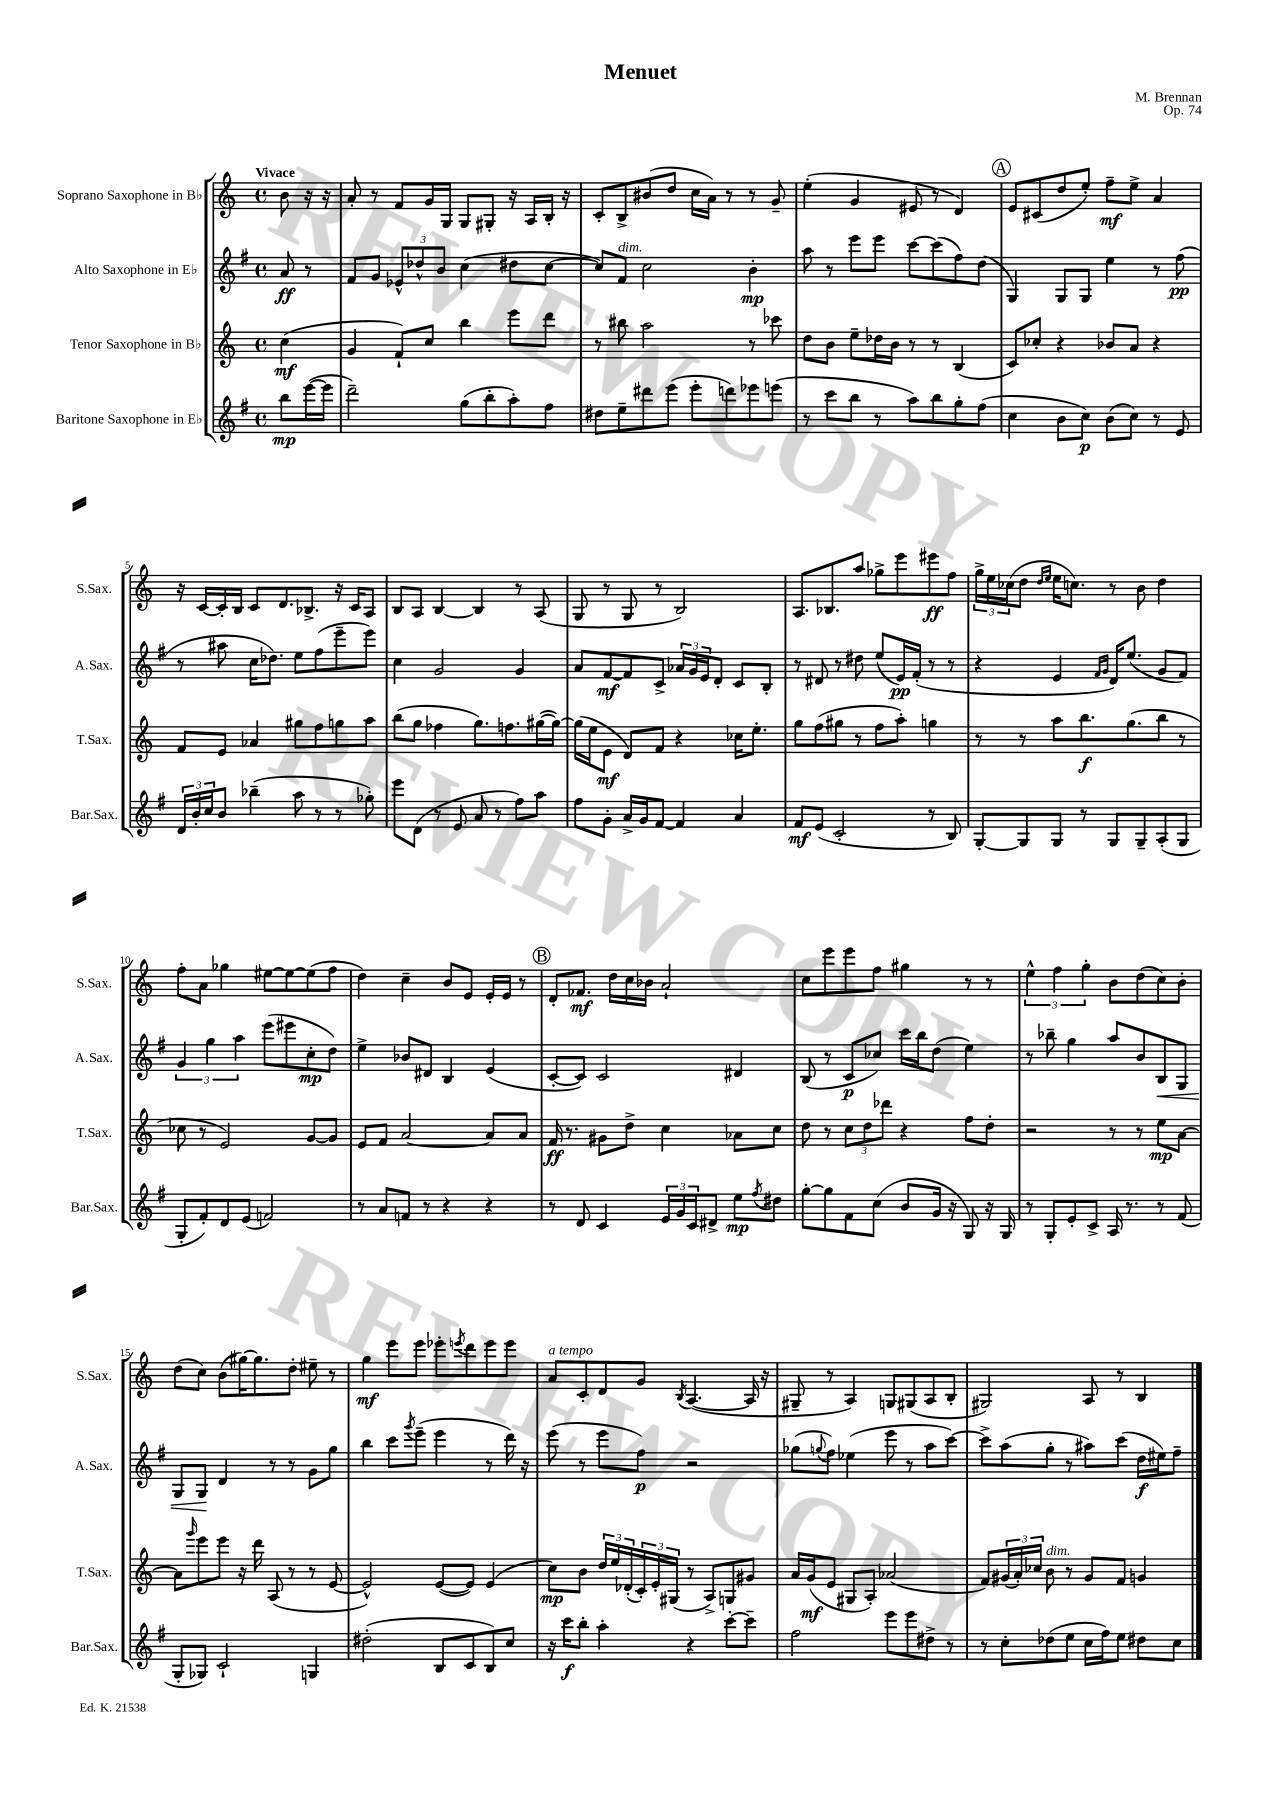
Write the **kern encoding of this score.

**kern	**dynam	**kern	**dynam	**kern	**dynam	**kern	**dynam
*part4	*part4	*part3	*part3	*part2	*part2	*part1	*part1
*staff4	*staff4	*staff3	*staff3	*staff2	*staff2	*staff1	*staff1
*I"Baritone Saxophone in E♭	*	*I"Tenor Saxophone in B♭	*	*I"Alto Saxophone in E♭	*	*I"Soprano Saxophone in B♭	*
*I'Bar.Sax.	*	*I'T.Sax.	*	*I'A.Sax.	*	*I'S.Sax.	*
*clefG2	*	*clefG2	*	*clefG2	*	*clefG2	*
*k[f#]	*	*k[]	*	*k[f#]	*	*k[]	*
*M4/4	*	*M4/4	*	*M4/4	*	*M4/4	*
*met(c)	*	*met(c)	*	*met(c)	*	*met(c)	*
=	=	=	=	=	=	=	=
!	!	!	!	!	!	!LO:TX:a:B:t=Vivace	!
8bb\L	mp	(4cc\	mf	8a/	ff	8b\	.
([16eee\L	.	.	.	8r	.	16r	.
16eee\JJ]	.	.	.	.	.	16r	.
=1	=1	=1	=1	=1	=1	=1	=1
2ddd~\)	.	4g/	.	8f#/L	.	8a'/	.
.	.	.	.	8g/J	.	8r	.
.	.	8f`/L)	.	12e-X^^/L	.	8f/L	.
.	.	.	.	12dd-X^^/	.	.	.
.	.	8cc/J	.	.	.	16g/L	.
.	.	.	.	12b/J	.	.	.
.	.	.	.	.	.	16G/JJ	.
(8gg\L	.	4bb\	.	(4cc\	.	8G/L	.
8bb'\	.	.	.	.	.	8G#X'/J	.
8aa'\)	.	8eee\L	.	8dd#X\L	.	16r	.
.	.	.	.	.	.	16A/LL	.
8ff#\J	.	8ddd\J	.	[8cc\J	.	16B'/JJ	.
.	.	.	.	.	.	16r	.
=2	=2	=2	=2	=2	=2	=2	=2
8dd#X\L	.	8r	.	8cc/L])	.	8c'/L	.
!	!	!	!	!LO:TX:a:i:t=dim.	!	!	!
8ee~\	.	8bb#X\	.	8f#/J	.	8B^/	.
8ddd#X\	.	2aa\	.	2cc\	.	(8b#X/	.
(8eee\J	.	.	.	.	.	8dd/J	.
8eee'\L	.	.	.	.	.	16cc\LL	.
.	.	.	.	.	.	16a\JJ)	.
8dddn\)	.	.	.	.	.	8r	.
8eee-X\	.	8r	.	4b'\	mp	8r	.
(8eeen\J	.	8ccc-X\	.	.	.	8g~/	.
=3	=3	=3	=3	=3	=3	=3	=3
8r	.	8dd\L	.	8aa\	.	(4ee'\	.
8ccc\L	.	8b\J	.	8r	.	.	.
8bb\J	.	8ee~\L	.	8eee\L	.	4g/	.
8r	.	16dd-X\L	.	8eee\J	.	.	.
.	.	16b\JJ	.	.	.	.	.
8aa\L)	.	8r	.	[8ccc\L	.	8e#X/	.
8bb\	.	8r	.	(8ccc\]	.	8r	.
8gg'\	.	(4B/	.	8ff#\)	.	4d/)	.
(8ff#\J	.	.	.	(8dd\J	.	.	.
!!LO:REH:place=s1:t=A
=4	=4	=4	=4	=4	=4	=4	=4
4cc\	.	8c/L)	.	4G/)	.	8e/L	.
.	.	8cc-X'/J	.	.	.	(8c#X/	.
8b\L	.	4r	.	8G/L	.	8dd/	.
8cc\J)	p	.	.	8G/J	.	8ee'/J)	.
(8b\L	.	8b-X/L	.	4ee\	.	8ff~\L	mf
8cc\J)	.	8a/J	.	.	.	8ee^\J	.
8r	.	4r	.	8r	.	4a/	.
8e/	.	.	.	(8ff#\	pp	.	.
!!LO:LB:g=z
=5	=5	=5	=5	=5	=5	=5	=5
24d/LL	.	8f/L	.	8r	.	16r	.
24b'/	.	.	.	.	.	.	.
.	.	.	.	.	.	[16c/LL	.
24cc/J	.	.	.	.	.	.	.
8b/J	.	8e/J	.	8aa#X\	.	16c'/]	.
.	.	.	.	.	.	16B/JJ	.
(4bb-X~\	.	4a-X/	.	16cc\KL	.	8c/L	.
.	.	.	.	8.dd-X\J)	.	.	.
.	.	.	.	.	.	8.d/	.
8aa\	.	8gg#X\L	.	8ee\L	.	.	.
.	.	.	.	.	.	8.B-X^/J	.
8r	.	8ff\	.	(8ff#\	.	.	.
8r	.	8ggn\	.	8eee~\	.	16r	.
.	.	.	.	.	.	16c/KL	.
8gg-X'\)	.	8aa\J	.	8eee\J)	.	8A/J	.
=6	=6	=6	=6	=6	=6	=6	=6
8eee\L	.	(8bb\L	.	4cc\	.	8B/L	.
(8d\J	.	8gg\J	.	.	.	8A/J	.
8r	.	4ff-X\	.	2g/	.	[4B/	.
8e/	.	.	.	.	.	.	.
8a/	.	8.gg\L)	.	.	.	4B/]	.
8r	.	.	.	.	.	.	.
.	.	8.ffn\	.	.	.	.	.
8ff#\L)	.	.	.	4g/	.	8r	.
8aa\J	.	([16gg#X\L	.	.	.	(8A/	.
.	.	16gg#\JJ_)	.	.	.	.	.
=7	=7	=7	=7	=7	=7	=7	=7
8ff#\L	.	(16gg#\LL]	.	8a/L	.	8G/	.
.	.	16ee\J	.	.	.	.	.
8g'\J	.	8e\J	mf	[8f#/	mf	8r	.
16a^/LL	.	8d/L)	.	8f#/]	.	8G/	.
16g/J	.	.	.	.	.	.	.
[8f#/J	.	8f/J	.	8c^/J	.	8r	.
4f#/]	.	4r	.	24a-X/LL	.	2B/)	.
.	.	.	.	24g/	.	.	.
.	.	.	.	24e/J	.	.	.
.	.	.	.	8d'/J	.	.	.
4a/	.	16cc-X\KL	.	8c/L	.	.	.
.	.	8.ee'\J	.	.	.	.	.
.	.	.	.	8B'/J	.	.	.
=8	=8	=8	=8	=8	=8	=8	=8
8f#/L	mf	8gg\L	.	8r	.	8.A/L	.
(8e/J	.	(8ff\	.	8d#X/	.	.	.
.	.	.	.	.	.	8.B-X/	.
2c'/	.	8gg#X\J	.	8r	.	.	.
.	.	8r	.	8dd#X\	.	8aa/J	.
.	.	8ff\L	.	(8ee/L	.	8gg-X^\L	.
.	.	8aa'\J)	.	16e/L)	pp	8eee\	.
.	.	.	.	(16f#'/JJ	.	.	.
8r	.	4ggn\	.	8r	.	8eee#X\	ff
8B/)	.	.	.	8r	.	8ff\J	.
=9	=9	=9	=9	=9	=9	=9	=9
[8G'/L	.	8r	.	4r	.	24gg^\LL	.
.	.	.	.	.	.	24ee\	.
.	.	.	.	.	.	(24cc-X\J	.
8G/]	.	8r	.	.	.	8dd\J	.
.	.	.	.	.	.	16qqdd/LL	.
.	.	.	.	.	.	16qqee/JJ	.
8G/J	.	8aa\L	.	4e/	.	16ee\KL	.
.	.	.	.	.	.	8.ccn\J)	.
8r	.	8.bb\	f	.	.	.	.
.	.	.	.	16qqf#/LL	.	.	.
.	.	.	.	16qqg/JJ	.	.	.
8G/L	.	.	.	16d/KL)	.	8r	.
.	.	(8.gg\	.	(8.ee/J	.	.	.
8G~/	.	.	.	.	.	8b\	.
(8A'/	.	8bb\J	.	8g/L	.	4dd\	.
8G/J	.	8r	.	8f#/J)	.	.	.
!!LO:LB:g=z
=10	=10	=10	=10	=10	=10	=10	=10
8G'/L	.	8cc-X\	.	6g/	.	8ff'\L	.
8f#'/)	.	8r	.	.	.	8a\J	.
.	.	.	.	6gg\	.	.	.
8d/	.	2e/)	.	.	.	4gg-X\	.
.	.	.	.	6aa\	.	.	.
(8e/J	.	.	.	.	.	.	.
2fn/)	.	.	.	(8eee\L	.	[8ee#X\L	.
.	.	.	.	8eee#X\	.	8ee#\_	.
.	.	[8g/L	.	8cc'\	mp	(8ee#\]	.
.	.	8g/J]	.	8dd\J)	.	8ff\J	.
=11	=11	=11	=11	=11	=11	=11	=11
8r	.	8e/L	.	4ee^\	.	4dd\)	.
8a/L	.	8f/J	.	.	.	.	.
8fn/J	.	[2a/	.	8b-X/L	.	4cc~\	.
8r	.	.	.	8d#X/J	.	.	.
4r	.	.	.	4B/	.	8b/L	.
.	.	.	.	.	.	8e/J	.
4r	.	8a/L]	.	(4e/	.	16e'/LL	.
.	.	.	.	.	.	16e/JJ	.
.	.	8a/J	.	.	.	8r	.
!!LO:REH:place=s1:t=B
=12	=12	=12	=12	=12	=12	=12	=12
8r	.	16f/	ff	[8c'/L	.	8d'/L	.
.	.	8.r	.	.	.	.	.
8d/	.	.	.	8c/J])	.	8.f-X/J	mf
4c/	.	8g#X\L	.	2c/	.	.	.
.	.	.	.	.	.	16dd\LL	.
.	.	8dd^\J	.	.	.	16cc\	.
.	.	.	.	.	.	16b-X\JJ	.
24e/LL	.	4cc\	.	.	.	2a`/	.
24g/	.	.	.	.	.	.	.
24c/J	.	.	.	.	.	.	.
8d#X^/J	.	.	.	.	.	.	.
8ee\L	mp	8a-X\L	.	4d#X/	.	.	.
8qff#/	.	.	.	.	.	.	.
8dd#X\J	.	8cc\J	.	.	.	.	.
=13	=13	=13	=13	=13	=13	=13	=13
[8gg'\L	.	8dd\	.	(8B/	.	8cc\L	.
8gg\]	.	8r	.	8r	.	8eee\	.
8f#\	.	12cc\L	.	8c/L	p	8eee\	.
.	.	12dd\	.	.	.	.	.
(8cc\J	.	.	.	8cc-X/J)	.	8ff\J	.
.	.	12ddd-X\J	.	.	.	.	.
8b/L	.	4r	.	16ccc\LL	.	4gg#X\	.
.	.	.	.	16bb\J	.	.	.
16g/Jk	.	.	.	(8dd\J	.	.	.
16r	.	.	.	.	.	.	.
8G/)	.	8ff\L	.	4ee\)	.	8r	.
16r	.	8dd'\J	.	.	.	8r	.
16G/	.	.	.	.	.	.	.
=14	=14	=14	=14	=14	=14	=14	=14
8r	.	2r	.	8r	.	6ee^^\	.
8G'/L	.	.	.	8bb-X~\	.	.	.
.	.	.	.	.	.	6ff\	.
8e'/	.	.	.	4gg\	.	.	.
.	.	.	.	.	.	6gg'\	.
8c^/J	.	.	.	.	.	.	.
16A/	.	8r	.	8aa/L	.	8b\L	.
8.r	.	.	.	.	.	.	.
.	.	8r	.	8b/	.	(8dd\	.
!	!	!	!	!	!LO:HP:b	!	!
8r	.	8ee\L	mp	8B/	<	8cc\)	.
(8f#/	.	[8a\J	.	8G/J	.	8b'\J	.
!!LO:LB:g=z
=15	=15	=15	=15	=15	=15	=15	=15
8G'/L	.	8a\L]	.	8G/L	.	(8dd\L	.
.	.	16qqggg/	.	.	.	.	.
8G-X/J)	.	8eee\	.	8G/J	.	8cc\J)	.
2c`/	.	8eee\J	.	4d/	[	(8b\L	.
.	.	16r	.	.	.	[16gg#X\K)	.
.	.	16ddd\	.	.	.	8.gg#\]	.
.	.	(8A/	.	8r	.	.	.
.	.	8r	.	8r	.	8dd'\J	.
4Gn/	.	8r	.	8g\L	.	8ee#X~\	.
.	.	[8e/	.	8gg\J	.	8r	.
=16	=16	=16	=16	=16	=16	=16	=16
(2dd#X'\	.	2e^^/])	.	4bb\	.	4gg\	mf
.	.	.	.	8ccc\L	.	8eee\L	.
.	.	.	.	8qggg/	.	.	.
.	.	.	.	(8eee~\J	.	8eee\J	.
8B/L	.	([8e/L	.	4eee\	.	8eee-X'\L	.
.	.	.	.	.	.	8qeeen/	.
8c/	.	8e/J])	.	.	.	8ddd\	.
8B/)	.	(4e/	.	8r	.	8eee\	.
8cc/J	.	.	.	16ddd\)	.	8eee\J	.
.	.	.	.	16r	.	.	.
=17	=17	=17	=17	=17	=17	=17	=17
!	!	!	!	!	!	!LO:TX:a:i:t=a tempo	!
16r	.	8cc\L)	mp	(8eee\	.	8a/L	.
16ccc\KL	f	.	.	.	.	.	.
8bb'\J	.	8b\J	.	8r	.	8c'/	.
4aa'\	.	24dd/LL	.	8eee\L	.	8d/	.
.	.	24ee/	.	.	.	.	.
.	.	(24d-X'/	.	.	.	.	.
.	.	24c'/)	.	8ff#\J)	p	8g/J	.
.	.	24e'/	.	.	.	.	.
.	.	(24G#X/JJ	.	.	.	.	.
.	.	.	.	.	.	8qB/	.
4r	.	8r	.	2r	.	([4.A/	.
.	.	8A^/L)	.	.	.	.	.
[8ccc'\L	.	8Gn/	.	.	.	.	.
8ccc~\J]	.	8g#X/J	.	.	.	16A/]	.
.	.	.	.	.	.	16r	.
=18	=18	=18	=18	=18	=18	=18	=18
2ff#\	.	16a/LL	.	(8gg-X\L	.	8G#X~/	.
.	.	(16g/J	mf	.	.	.	.
.	.	.	.	8qqggn/	.	.	.
.	.	8e/J	.	8ff#\J)	.	8r	.
.	.	8G#X/L	.	(4ee-X\	.	4A/)	.
.	.	8A'/J)	.	.	.	.	.
8eee\L	.	(2a-X/	.	8eee\	.	8Gn/L	.
8eee\	.	.	.	8r	.	(8G#X/	.
8dd#X^\J	.	.	.	8aa\L	.	8A/	.
8r	.	.	.	[8ccc\J)	.	8B'/J	.
=19	=19	=19	=19	=19	=19	=19	=19
8r	.	8f/L)	.	8ccc^\L]	.	2G#X/)	.
8cc'\L	.	(24g#X/L	.	(8aa\	.	.	.
.	.	24a'/)	.	.	.	.	.
.	.	24cc-X/JJ	.	.	.	.	.
!	!	!LO:TX:a:i:t=dim.	!	!	!	!	!
(8dd-X\	.	8b\	.	8gg'\J	.	.	.
8ee\J	.	8r	.	8r	.	.	.
16cc\LL	.	8g#/L	.	8aa#X\L)	.	8A/	.
16ff#\J)	.	.	.	.	.	.	.
8ee\J	.	8f/J	.	(8ccc\J	.	8r	.
8dd#X\L	.	4gn/	.	16dd\LL	f	4B/	.
.	.	.	.	16ee#X\J)	.	.	.
8cc\J	.	.	.	8ff#~\J	.	.	.
==	==	==	==	==	==	==	==
*-	*-	*-	*-	*-	*-	*-	*-
